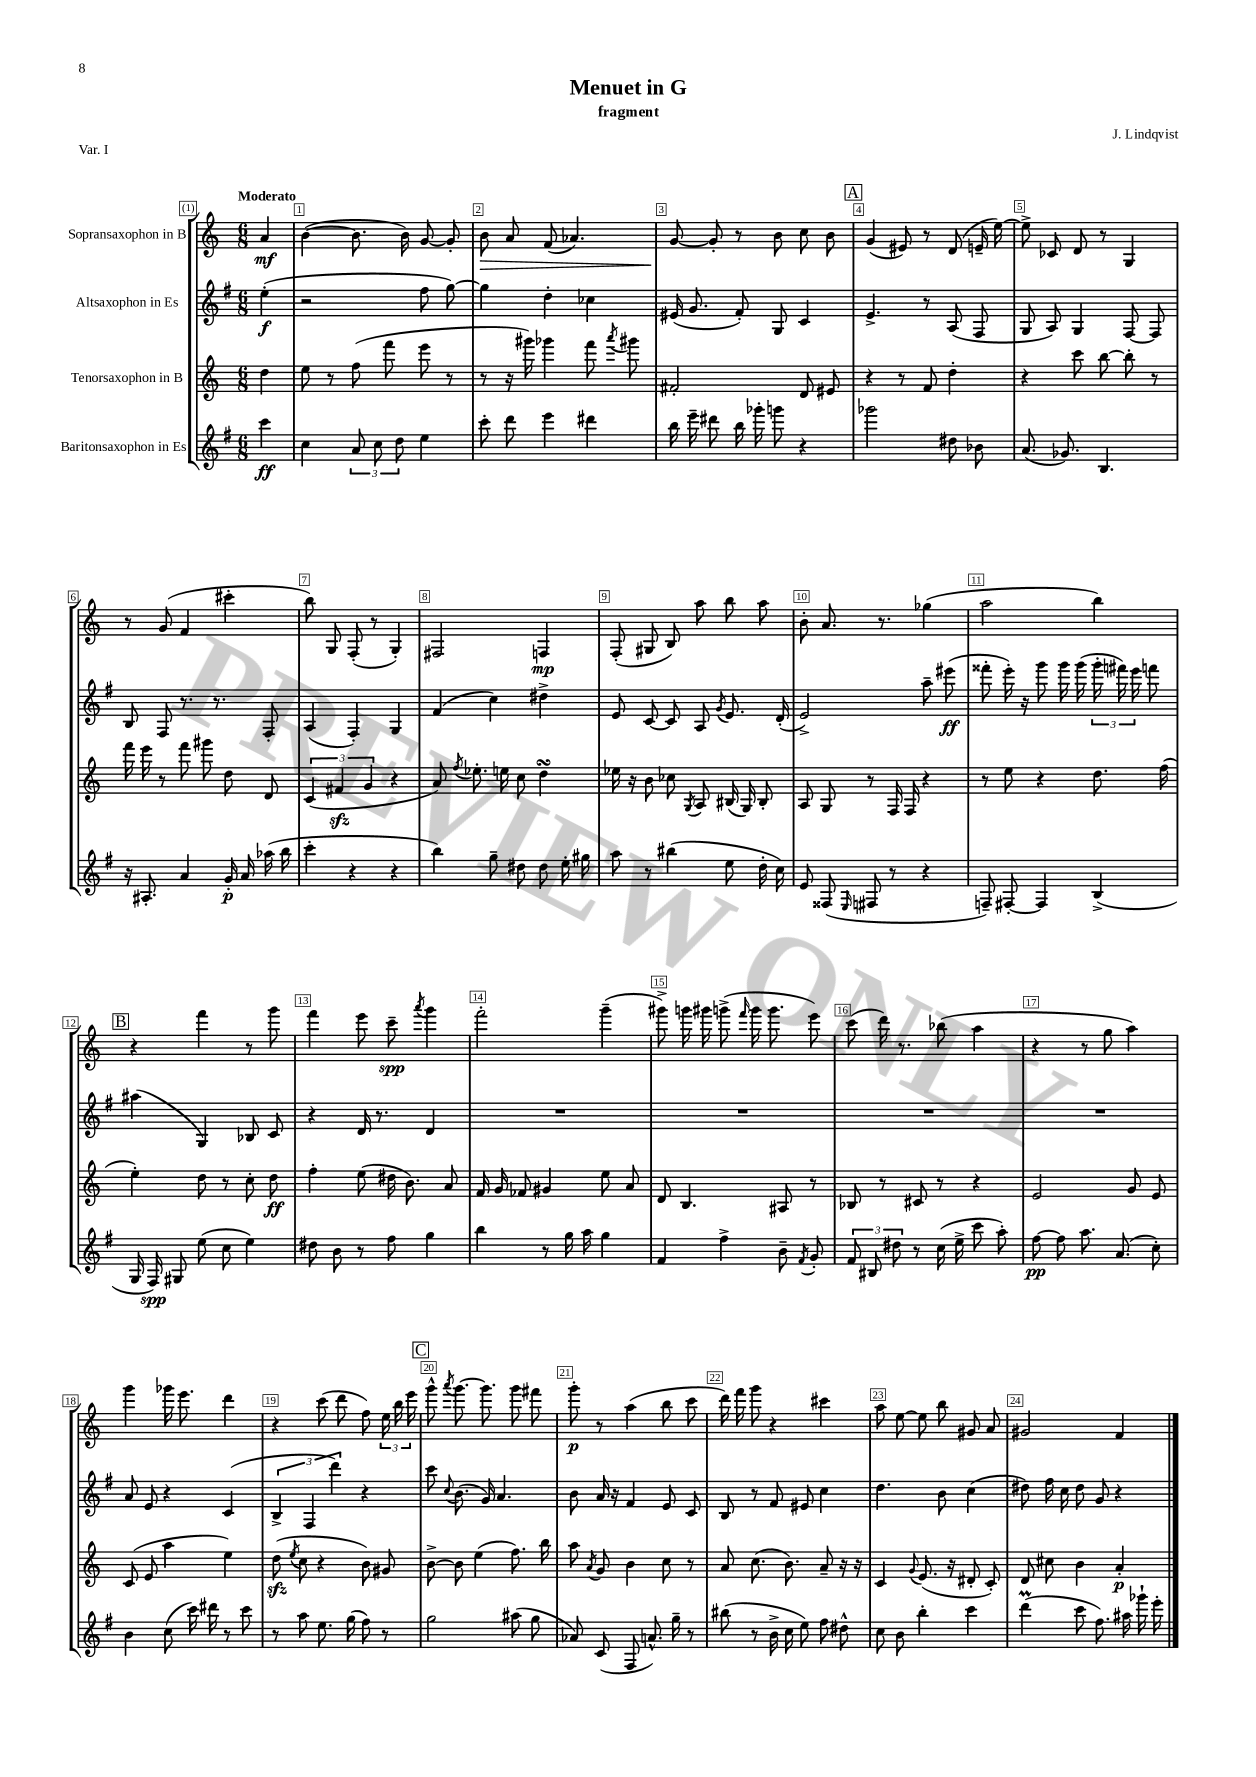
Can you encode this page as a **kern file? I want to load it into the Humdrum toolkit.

**kern	**kern	**kern	**kern
*staff4	*staff3	*staff2	*staff1
*clefG2	*clefG2	*clefG2	*clefG2
*k[f#]	*k[]	*k[f#]	*k[]
*M6/8	*M6/8	*M6/8	*M6/8
4ccc\	4dd\	(4ee'\	4a/
=	=	=	=
4cc\	8ee\	2r	([4b\
.	8r	.	.
12a/	(8ff\	.	8.b\]
12cc\	.	.	.
.	8fff\	.	.
12dd\	.	.	.
.	.	.	16b\)
4ee\	8eee\	8ff#\	[8g/
.	8r	[8gg\)	8g'/]
=	=	=	=
8ccc'\	8r	4gg\]	8b\
8ddd\	16r	.	8a/
.	16ggg#\)	.	.
4eee\	4ggg-\	4dd'\	(8f/
.	.	.	4.a-/)
4ddd#\	8fff\	4cc-\	.
.	8qaaa/	.	.
.	8ggg#\	.	.
=	=	=	=
16bb\	2f#'/	(16e#/	[8g/
16eee~\	.	8.g/	.
8ddd#\	.	.	8g'/]
16bb\	.	8f#'/)	8r
16ggg-'\	.	.	.
8ggg\	.	8G/	8b\
4r	8d/	4c/	8cc\
.	8e#/	.	8b\
=	=	=	=
2ggg-\	4r	4.e^/	(4g/
.	8r	.	8e#/)
.	8f/	8r	8r
8dd#\	4dd'\	(8A/	(8d/
8b-\	.	8F#/	16e~/
.	.	.	[16ee\)
=	=	=	=
(8.a/	4r	8G/	8ee^\]
.	.	8A/)	8c-/
8.g-/)	.	.	.
.	8ccc\	4G/	8d/
4.B/	[8bb\	.	8r
.	8bb'\]	[8F#/	4G/
.	8r	8F#/]	.
=	=	=	=
16r	16fff\	8B/	8r
8.A#'/	16eee\	.	.
.	8r	8F#/	(8g/
4a/	8fff\	8.r	4f/
.	8ggg#\	.	.
.	.	8.r	.
16g'/	8dd\	.	4ccc#'\
16a/	.	.	.
(16aa-\	8d/	8F#'/	.
16bb\	.	.	.
=	=	=	=
4ccc'\	(6c/	(4A/	8bb\)
.	.	.	8G/
.	6f#/	.	.
4r	.	4F#'/)	(8F'/
.	6g/	.	.
.	.	.	8r
4r	4r	4G/	4G'/)
=	=	=	=
4bb\)	8a/)	(4f#/	2F#/
.	8qff/	.	.
.	8.ee-'\	.	.
8gg~\	.	4cc\)	.
.	16ee\	.	.
8dd#\	8cc\	.	.
8dd#\	4dd\	4dd#^\	4F/
16ee'\	.	.	.
16gg#\	.	.	.
=	=	=	=
8aa\	16ee-\	8e/	(8F'/
.	16r	.	.
8r	8b\	[8c/	8G#/
(4bb#\	8cc-\	8c/]	8B/)
.	8qG/	.	.
.	8A/	8A/	8aa\
.	.	8qg/	.
8ee\	(16B#/	8.e/	8bb\
.	16G/)	.	.
16dd'\	8B#'/	.	8aa\
16cc\)	.	(16d'/	.
=	=	=	=
8e/	8A/	2e^/)	8b'\
(8F##/	8G/	.	8.a/
16qqE/	.	.	.
8F#/	8r	.	.
.	.	.	8.r
8r	16F/	.	.
.	16F/	.	.
4r	4r	8aa~\	(4gg-\
.	.	(8eee#\	.
=	=	=	=
8F~/)	8r	8fff##'\	2aa\
[8F#'/	8ee\	16eee'\)	.
.	.	16r	.
4F#/]	4r	8ggg\	.
.	.	16ggg\	.
.	.	(16ggg\	.
(4B^/	8.dd\	24ggg'\	4bb\)
.	.	24fff#\)	.
.	.	24eee\	.
.	.	8fff\	.
.	(16ff\	.	.
=	=	=	=
16G/	4ee'\)	(4aa#\	4r
16F#/)	.	.	.
8G#/	.	.	.
(8ee\	8dd\	4G/)	4fff\
8cc\	8r	.	.
4ee\)	8cc'\	8B-/	8r
.	8dd\	8c/	8ggg\
=	=	=	=
8dd#\	4ff'\	4r	4fff\
8b\	.	.	.
8r	(8ee\	16d/	8eee\
.	.	8.r	.
8ff#\	16dd#\	.	8ccc~\
.	8.b\)	.	.
.	.	.	8qaaa/
4gg\	.	4d/	4ggg\
.	8a/	.	.
=	=	=	=
4bb\	16f/	2.r	2fff'\
.	16g/	.	.
.	8f-/	.	.
8r	4g#/	.	.
16gg\	.	.	.
16aa\	.	.	.
4gg\	8ee\	.	(4ggg~\
.	8a/	.	.
=	=	=	=
4f#/	8d/	2.r	8ggg#^\)
.	4.B/	.	16ggg\
.	.	.	16ggg#\
4ff#^\	.	.	(8ggg^\
.	.	.	16qqfff/
.	.	.	16ggg\
.	.	.	8.ggg\
8b~\	8A#/	.	.
8qf#/	.	.	.
8g'/	8r	.	8eee\)
=	=	=	=
12f#/	8B-/	2.r	(8ccc\
12B#/	.	.	.
.	8r	.	16ddd\)
12dd#\	.	.	.
.	.	.	8.r
8r	8c#/	.	.
(16cc\	8r	.	(8bb-\
16ee^\	.	.	.
8ccc\	4r	.	4aa\
8aa'\)	.	.	.
=	=	=	=
[8ff#\	2e/	2.r	4r
8ff#\]	.	.	.
8.aa\	.	.	8r
.	.	.	8gg\
(8.a/	.	.	.
.	8g/	.	4aa\)
8cc'\)	8e/	.	.
=	=	=	=
4b\	(8c/	8a/	4ggg\
.	8e/	8e/	.
(8cc\	4aa\	4r	16ggg-\
.	.	.	8.eee\
16ccc\)	.	.	.
16ddd#\	.	.	.
8r	4ee\)	(4c/	4ddd\
8ccc\	.	.	.
=	=	=	=
8r	(8dd\	6B^/	4r
.	8qee/	.	.
8aa\	8cc\	.	.
.	.	6F#/	.
8.ee\	4r	.	(8ccc\
.	.	6ddd\)	.
.	.	.	8ddd\
(16gg\	.	.	.
8ff#\)	8b\)	4r	8ff\)
8r	8g#/	.	24ee\
.	.	.	24bb\
.	.	.	24eee\
=	=	=	=
2gg\	[8b^\	8ccc\	8ggg^^\
.	.	8qqcc/	8qaaa/
.	8b\]	(8.b\	[8.ggg\
.	(4ee\	.	.
.	.	16g/)	8.ggg\]
.	.	4.a/	.
(8aa#\	8.ff\)	.	8ggg\
8gg\	.	.	8fff#\
.	16bb\	.	.
=	=	=	=
8a-/)	8aa\	8b\	8ggg'\
.	8qa/	.	.
(8c/	8g/	16a/	8r
.	.	16r	.
8F#/	4b\	4f#/	(4aa\
8.a^^/)	.	.	.
.	8cc\	8e/	8bb\
16gg~\	.	.	.
8r	8r	8c/	8ccc\
=	=	=	=
(8bb#\	8a/	8B/	16ddd\)
.	.	.	16fff\
8r	(8.cc\	8r	8ggg\
16b^\	.	8f#/	4r
16cc\	8.b\)	.	.
8ee\)	.	8e#/	.
8ff#\	8a~/	4cc\	4ccc#\
8dd#^^\	16r	.	.
.	16r	.	.
=	=	=	=
8cc\	4c/	4.dd\	8aa\
8b\	.	.	[8ee\
.	8qqg/	.	.
4bb'\	(8.e/	.	8ee\]
.	.	8b\	8bb\
.	16r	.	.
4ccc\	8d#'/	(4cc\	8g#/
.	8c'/)	.	8a/
=	=	=	=
(4ddd\	8d/	8dd#\)	2g#/
.	8cc#\	16ff#\	.
.	.	16cc\	.
8ccc\	4b\	8dd#\	.
8.ff#\)	.	8g/	.
.	4a'/	4r	4f/
16aa#\	.	.	.
16ggg-`\	.	.	.
16eee'\	.	.	.
==	==	==	==
*-	*-	*-	*-
